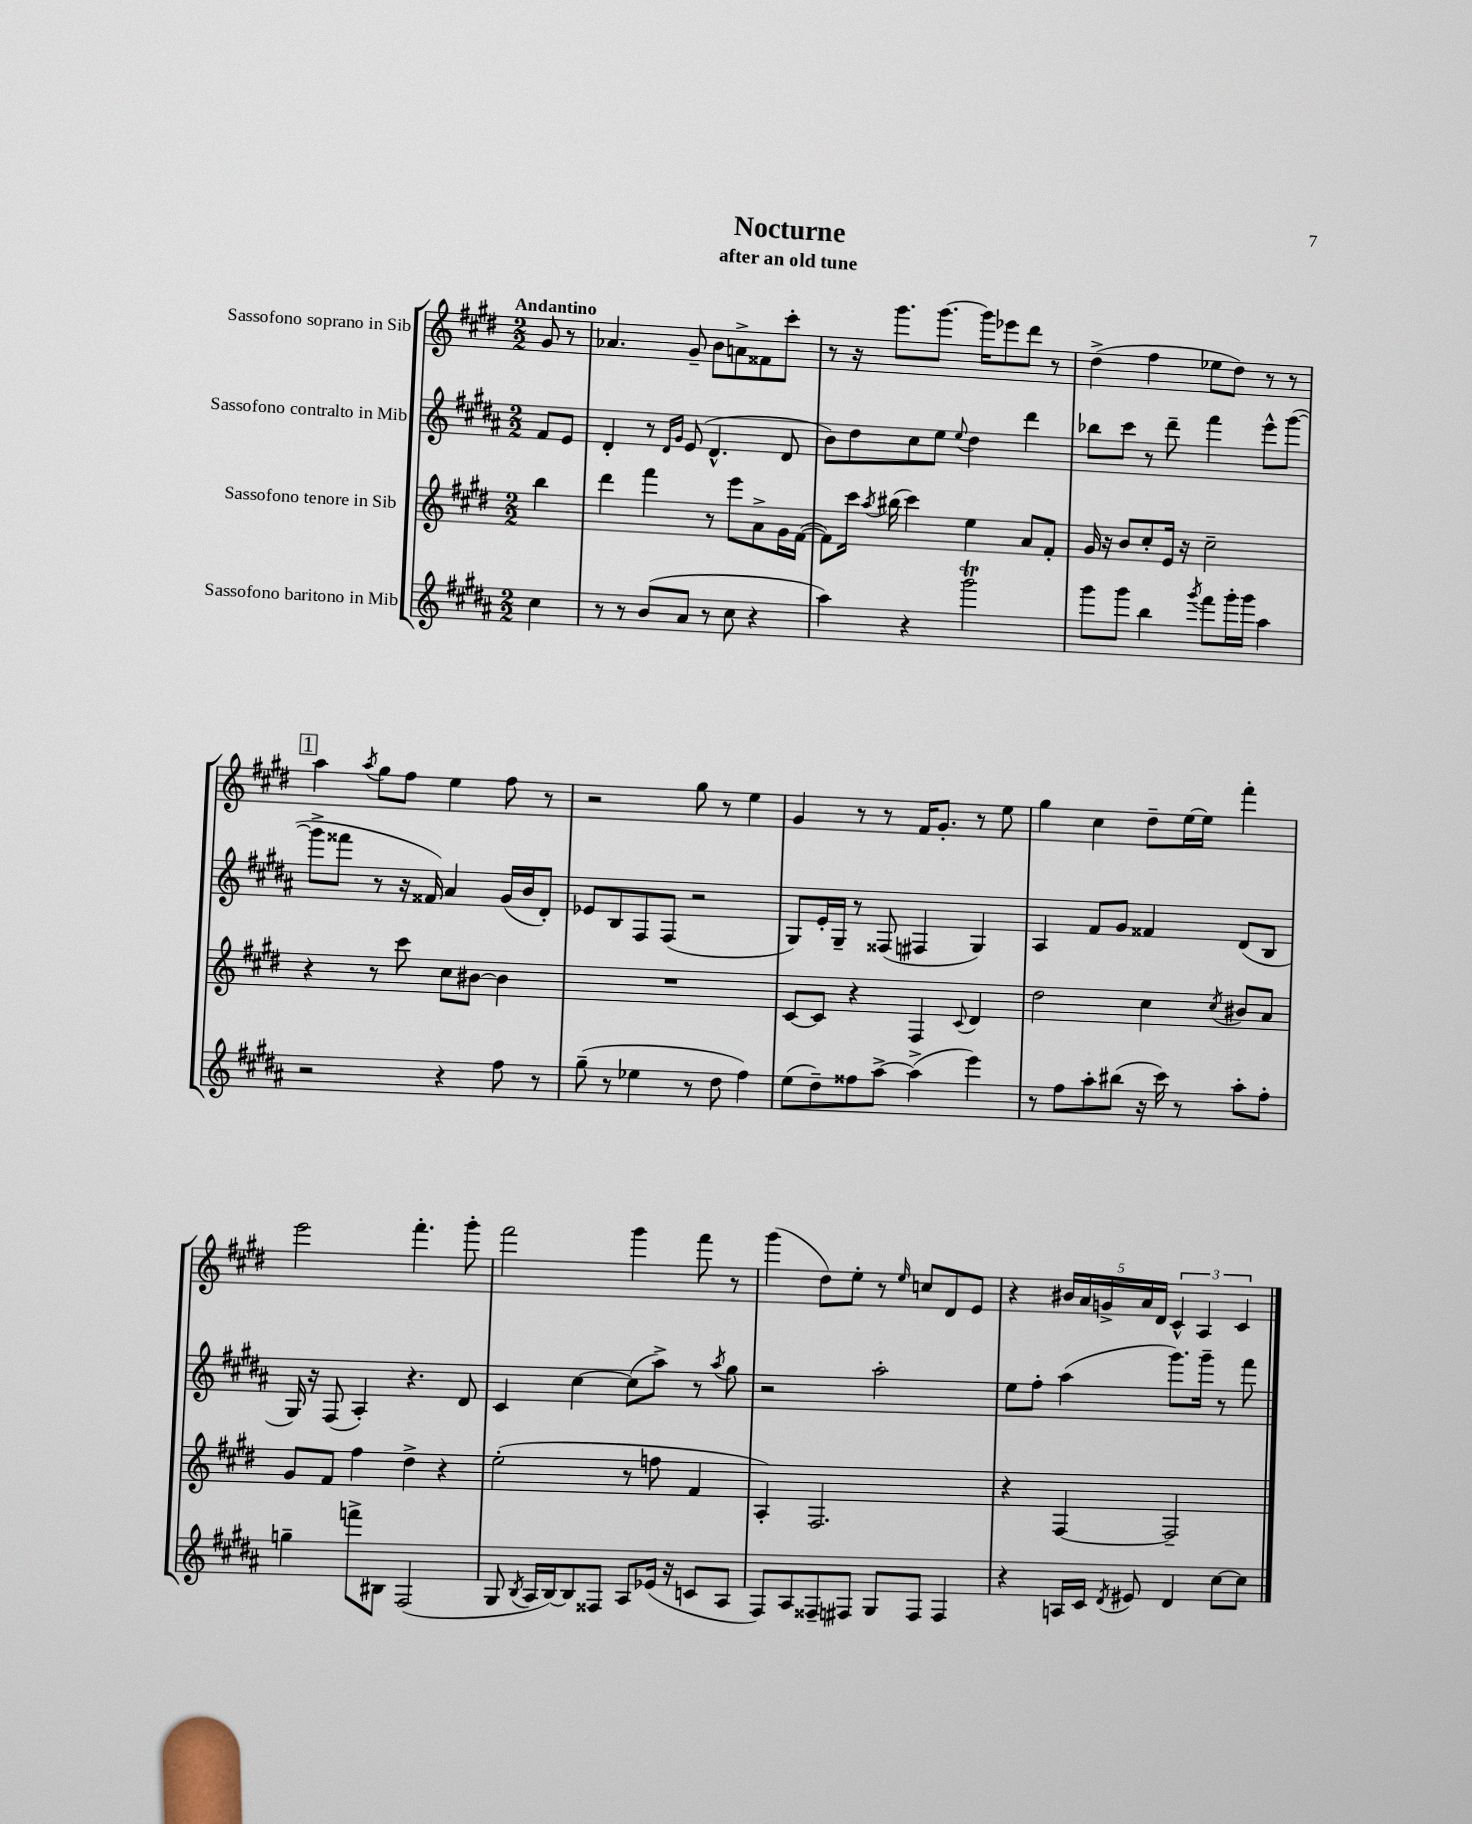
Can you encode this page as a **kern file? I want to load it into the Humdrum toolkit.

**kern	**kern	**kern	**kern
*part4	*part3	*part2	*part1
*staff4	*staff3	*staff2	*staff1
*I"Sassofono baritono in Mib	*I"Sassofono tenore in Sib	*I"Sassofono contralto in Mib	*I"Sassofono soprano in Sib
*clefG2	*clefG2	*clefG2	*clefG2
*k[f#c#g#d#a#]	*k[f#c#g#d#]	*k[f#c#g#d#a#]	*k[f#c#g#d#]
*M2/2	*M2/2	*M2/2	*M2/2
=	=	=	=
!	!	!	!LO:TX:a:B:t=Andantino
4cc#\	4bb\	8f#/L	8g#/
.	.	8e/J	8r
=1	=1	=1	=1
8r	4ddd#\	4d#'/	4.a-X/
8r	.	.	.
(8b/L	4fff#\	8r	.
.	.	16qqd#/LL	.
.	.	16qqg#/JJ	.
8a#/J	.	(8e/	8g#~/
8r	8r	4.d#^^/	8b\L
8cc#\	8eee\L	.	8an^\
4r	8a^\	.	8f##X\
.	16g#\L	8d#/	8ccc#'\J
.	([16f#\JJ	.	.
=2	=2	=2	=2
4aa#\)	8f#\L])	8b\L)	8r
.	16ccc#\Jk	8dd#\	16r
.	8qaa/	.	.
.	(16bb#X\	.	8.ggg#\L
4r	4ccc#\)	8cc#\	.
.	.	8ee\J	[8.ggg#\J
.	.	8qqee/	.
2ggg#T\	4ee\	4dd#\	.
.	.	.	16ggg#\KL]
.	.	.	8eee-X\
.	8a/L	4ddd#\	8ddd#\J
.	8f#'/J	.	8r
=3	=3	=3	=3
8ggg#\L	16g#/	8bb-X\L	(4dd#^\
.	16r	.	.
8ggg#\J	8b/L	8ccc#\J	.
4bb\	8cc#'/	8r	4ff#\
.	16e/Jk	8ddd#~\	.
.	16r	.	.
8qggg#/	.	.	.
8fff#\L	2cc#~\	4fff#\	8ee-X\L
16ggg#'\L	.	.	8dd#\J)
16ggg#\JJ	.	.	.
4aa#\	.	8eee^^\L	8r
.	.	([8ggg#\J	8r
!!LO:LB:g=z
!!LO:REH:place=s1:t=1
=4	=4	=4	=4
2r	4r	8ggg#^\L]	4aa\
.	.	8fff##X\J	.
.	.	.	8qaa/
.	8r	8r	8gg#\L
.	8ccc#\	16r	8ff#\J
.	.	16f##X/)	.
4r	8cc#\L	4a#/	4ee\
.	[8b#X\J	.	.
8ff#\	4b#\]	(16g#/LL	8ff#\
.	.	16b/J	.
8r	.	8d#'/J)	8r
=5	=5	=5	=5
(8gg#~\	1r	8e-X/L	2r
8r	.	8B/	.
4ee-X\	.	8F#/	.
.	.	(8F#/J	.
8r	.	2r	8gg#\
8dd#\	.	.	8r
4ff#\)	.	.	4ee\
=6	=6	=6	=6
(8ee\L	[8c#/L	8G#/L)	4g#/
8dd#~\)	8c#/J]	16e'/L	.
.	.	16G#~/JJ	.
8ff##X\	4r	8r	8r
[8aa#^\J	.	(8F##X/	8r
(4aa#^\]	4F#/	4F#X/	16f#/KL
.	.	.	8.g#'/J
.	8qqc#/	.	.
4eee\)	4d#/	4G#/)	8r
.	.	.	8ee\
=7	=7	=7	=7
8r	2dd#\	4A#/	4gg#\
8ff#\L	.	.	.
8aa#'\	.	8f#/L	4cc#\
(8bb#X\J	.	8g#/J	.
16r	4cc#\	4f##X/	8dd#~\L
16ccc#\)	.	.	.
8r	.	.	[16ee\L
.	.	.	16ee\JJ]
.	8qcc#/	.	.
8aa#'\L	8b#X/L	(8d#/L	4fff#'\
8ff#'\J	8a/J	8B/J	.
!!LO:LB:g=z
=8	=8	=8	=8
4ggn~\	8g#/L	16G#/)	2eee\
.	.	16r	.
.	8f#/J	(8F#/	.
8fffn^\L	4ff#\	4A#'/)	.
8B#X\J	.	.	.
(2F#/	4dd#^\	4.r	4.fff#'\
.	4r	.	.
.	.	8d#/	8ggg#'\
=9	=9	=9	=9
8G#/	(2ee'\	4c#/	2fff#\
8qB/	.	.	.
16A#/LL	.	.	.
[16B/J)	.	.	.
8B/]	.	[4cc#\	.
8F##X/J	.	.	.
8A#/L	8r	(8cc#\L]	4ggg#\
(16e-X/Jk	8ffn\	8aa#^\J)	.
16r	.	.	.
8cn/L	4f#/	8r	8fff#\
.	.	8qaa#/	.
8A#/J	.	8gg#\	8r
=10	=10	=10	=10
8F#/L)	4A'/)	2r	(4ggg#\
8A#/	.	.	.
8F##X~/	2.F#/	.	8dd#\L)
8F#X/J	.	.	8ee'\J
8G#/L	.	2aa#'\	8r
.	.	.	16qqee/
8F#/J	.	.	8ccn/L
4F#/	.	.	8d#/
.	.	.	8e/J
=11	=11	=11	=11
4r	4r	8ee\L	4r
.	.	8ff#'\J	.
16An/LL	[4F#/	(4aa#\	20b#X/LL
.	.	.	20a/
16c#/JJ	.	.	.
.	.	.	20gn^/
8qd#/	.	.	.
8e#X/	.	.	.
.	.	.	20a/
.	.	.	20d#/JJ
4d#/	2F#~/]	8.ggg#\L)	6c#^^/
.	.	.	6A/
.	.	16ggg#~\Jk	.
[8cc#\L	.	8r	.
.	.	.	6c#/
8cc#\J]	.	8fff#\	.
==	==	==	==
*-	*-	*-	*-
